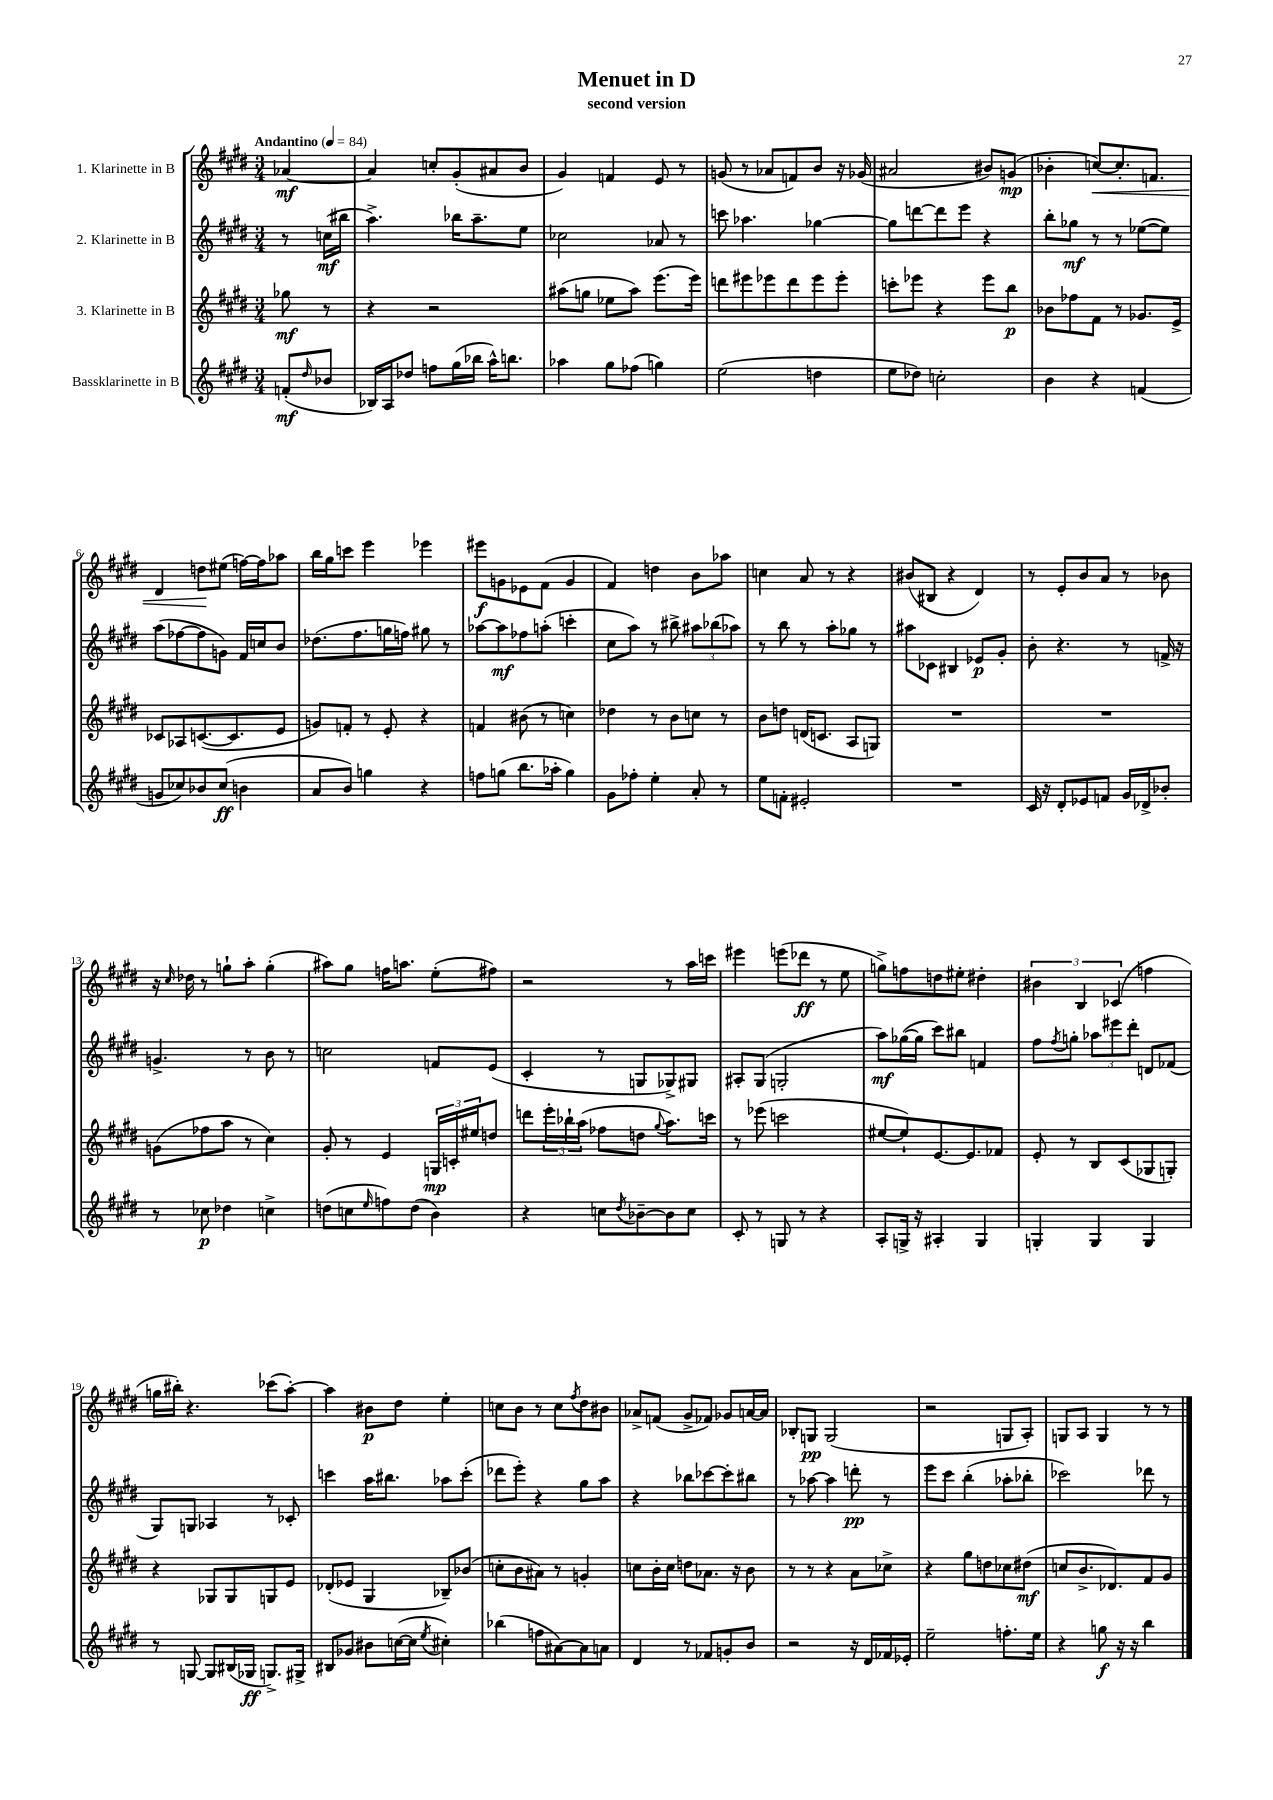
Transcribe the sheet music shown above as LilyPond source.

\header { title = "Menuet in D" subtitle = "second version" }
<<
\new StaffGroup <<
\new Staff = "s0" \with { instrumentName = "1. Klarinette in B" } {
    \clef treble \key e \major \numericTimeSignature \time 3/4 \partial 4 \tempo "Andantino" 4 = 84
    aes'4~\mf |
    aes'4 c''8-. gis'8-.( ais'8 b'8 |
    gis'4) f'4 e'8 r8 |
    g'8( r8 aes'8 f'8) b'8 r16 ges'16( |
    ais'2 bis'8) g'8\mp( |
    bes'4-. c''8~\<) c''8.-. f'8. |
    dis'4 d''8\! eis''8( f''16~) f''16 aes''8 |
    b''16 gis''16 c'''8 e'''4 ees'''4 |
    eis'''8\f g'8 ees'8 fis'8( g'4 |
    fis'4) d''4 b'8 aes''8 |
    c''4 a'8 r8 r4 |
    bis'8( bis8 r4 dis'4) |
    r8 e'8-. b'8 a'8 r8 bes'8 |
    r16 \grace { cis''16 } des''16 r8 g''8-! a''8-. g''4-.( |
    ais''8) gis''8 f''16 a''8. e''8-.( fis''8) |
    r2 r8 a''16 c'''16 |
    eis'''4 e'''8( des'''8\ff r8 e''8 |
    g''8->) f''8 d''8 eis''8-. dis''4-. |
    \tuplet 3/2 { bis'4 b4 ces'4( } f''4 |
    g''16 bis''16-.) r4. ces'''8( a''8~-.) |
    a''4 bis'8\p dis''8 e''4-. |
    c''8 b'8 r8 c''8 \acciaccatura { fis''8 } dis''8 bis'8 |
    aes'8-> f'8( gis'8-> fes'8) ges'8 a'16~ a'16 |
    bes8-. g8\pp g2( |
    r2 g8 a8-.) |
    g8 a8 g4 r8 r8 \bar "|." |
}
\new Staff = "s1" \with { instrumentName = "2. Klarinette in B" } {
    \clef treble \key e \major \numericTimeSignature \time 3/4 \partial 4
    r8 c''16\mf( bis''16 |
    a''4.->) bes''16 a''8.-- e''8 |
    ces''2 aes'8 r8 |
    c'''8 aes''4. ges''4~ |
    ges''8 d'''8~ d'''8 e'''8 r4 |
    b''8-. ges''8\mf r8 r8 ees''8~( ees''8) |
    a''8( fes''8~ fes''8 g'8) fis'16 c''16 b'8 |
    des''8.( fis''8. g''16 f''16) gis''8 r8 |
    aes''8~ aes''8\mf fes''8 a''8-.( c'''4-. |
    cis''8 a''8) r8 bis''8-> \tuplet 3/2 { ais''8 bes''8( aes''8) } |
    r8 b''8 r8 a''8-. ges''8 r8 |
    ais''8 ces'8 bis4 ees'8\p gis'8-. |
    b'8-. r4. r8 f'16-> r16 |
    g'4.-> r8 b'8 r8 |
    c''2 f'8 e'8( |
    cis'4-. r8 g8 ges8->) gis8 |
    ais8-. gis8( g2-. |
    a''8\mf) ges''16~( ges''16 cis'''8) bis''8 f'4 |
    fis''8 \acciaccatura { fis''8 } g''8-. \tuplet 3/2 { aes''8 eis'''8 dis'''8-. } d'8 fes'8( |
    gis8) g8 aes4 r8 ces'8-. |
    c'''4 a''16 bis''8. aes''8 c'''8-.( |
    des'''8 e'''8-.) r4 gis''8 a''8 |
    r4 bes''8 ces'''8~ ces'''8-. bis''8 |
    r8 aes''8~ aes''4 d'''8-.\pp r8 |
    e'''8 cis'''8 b''4-.( aes''8-. bes''8-. |
    ces'''2) des'''8 r8 \bar "|." |
}
\new Staff = "s2" \with { instrumentName = "3. Klarinette in B" } {
    \clef treble \key e \major \numericTimeSignature \time 3/4 \partial 4
    ges''8\mf r8 |
    r4 r2 |
    ais''8( g''8 ees''8 ais''8) e'''8.( e'''16) |
    d'''8 eis'''8 ees'''8 d'''8 ees'''8 ees'''8-. |
    c'''8-. ees'''8 r4 ees'''8 b''8\p |
    bes'8 fes''8 fis'8 r8 ges'8. e'16-> |
    ces'8 aes8 c'8.~( c'8. e'8 |
    g'8) f'8-. r8 e'8-. r4 |
    f'4 bis'8( r8 c''4) |
    des''4 r8 b'8 c''8 r8 |
    b'8 d''8 d'16( c'8. a8 g8) |
    R2. |
    R2. |
    g'8( fes''8 a''8 r8 cis''4) |
    gis'8-. r8 e'4 \tuplet 3/2 { g16\mp c'16-. eis''16 } d''8 |
    d'''8 \tuplet 3/2 { e'''16-. bes''16-! a''16( } fes''8 d''8 \appoggiatura { gis''8 } a''8.) c'''16 |
    r8 ees'''8( c'''2 |
    eis''8~ eis''8-!) e'8.~ e'8. fes'8 |
    e'8-. r8 b8 cis'8( ges8 g8-.) |
    r4 ges8 ges8 g8 e'8 |
    des'8-.( ees'8 gis4 bes8--) bes'8( |
    c''8-. b'8 ais'8) r8 g'4-. |
    c''8 b'16-. c''16 d''8 aes'8. r16 b'8 |
    r8 r8 r4 a'8 ces''8-> |
    r4 gis''8 d''8 ces''8 dis''8\mf( |
    c''8 b'8.-> des'8.) fis'8 gis'8 \bar "|." |
}
\new Staff = "s3" \with { instrumentName = "Bassklarinette in B" } {
    \clef treble \key e \major \numericTimeSignature \time 3/4 \partial 4
    f'8-.\mf( \grace { dis''16 } bes'8 |
    bes16) a16 des''8 f''8 gis''16( bes''16 a''16-^) b''8. |
    aes''4 gis''8 fes''8( g''4) |
    e''2( d''4 |
    e''8 des''8) c''2-. |
    b'4 r4 f'4( |
    g'8 ces''8) bes'8 ces''8\ff( b'4 |
    a'8 b'8) g''4 r4 |
    f''8 g''8( b''8. aes''16-. g''4) |
    gis'8 fes''8-. e''4-. a'8-. r8 |
    e''8 f'8-. eis'2-. |
    R2. |
    cis'16 r16 dis'8-. ees'8 f'8 gis'16 des'16-> bes'8-. |
    r8 ces''8\p des''4 c''4-> |
    d''8( c''8 \grace { e''16 } f''8) d''8( b'4) |
    r4 c''8 \acciaccatura { dis''8 } bes'8~-- bes'8 c''8 |
    cis'8-. r8 g8 r8 r4 |
    a8-. g16-> r16 ais4-. g4 |
    g4-. g4 g4 |
    r8 g8~ g8 bis16( ges16\ff g8.->) gis16-> |
    bis8 ges'8 bis'8 c''16~( c''16 \acciaccatura { e''8 } cis''4-.) |
    bes''4( f''8 ais'8~) ais'8 a'8 |
    dis'4 r8 fes'8 g'8-. b'8 |
    r2 r16 dis'16 fes'16 ees'16-. |
    e''2-- f''8.-. e''16 |
    r4 g''8\f r16 r16 b''4 \bar "|." |
}
>>
>>
